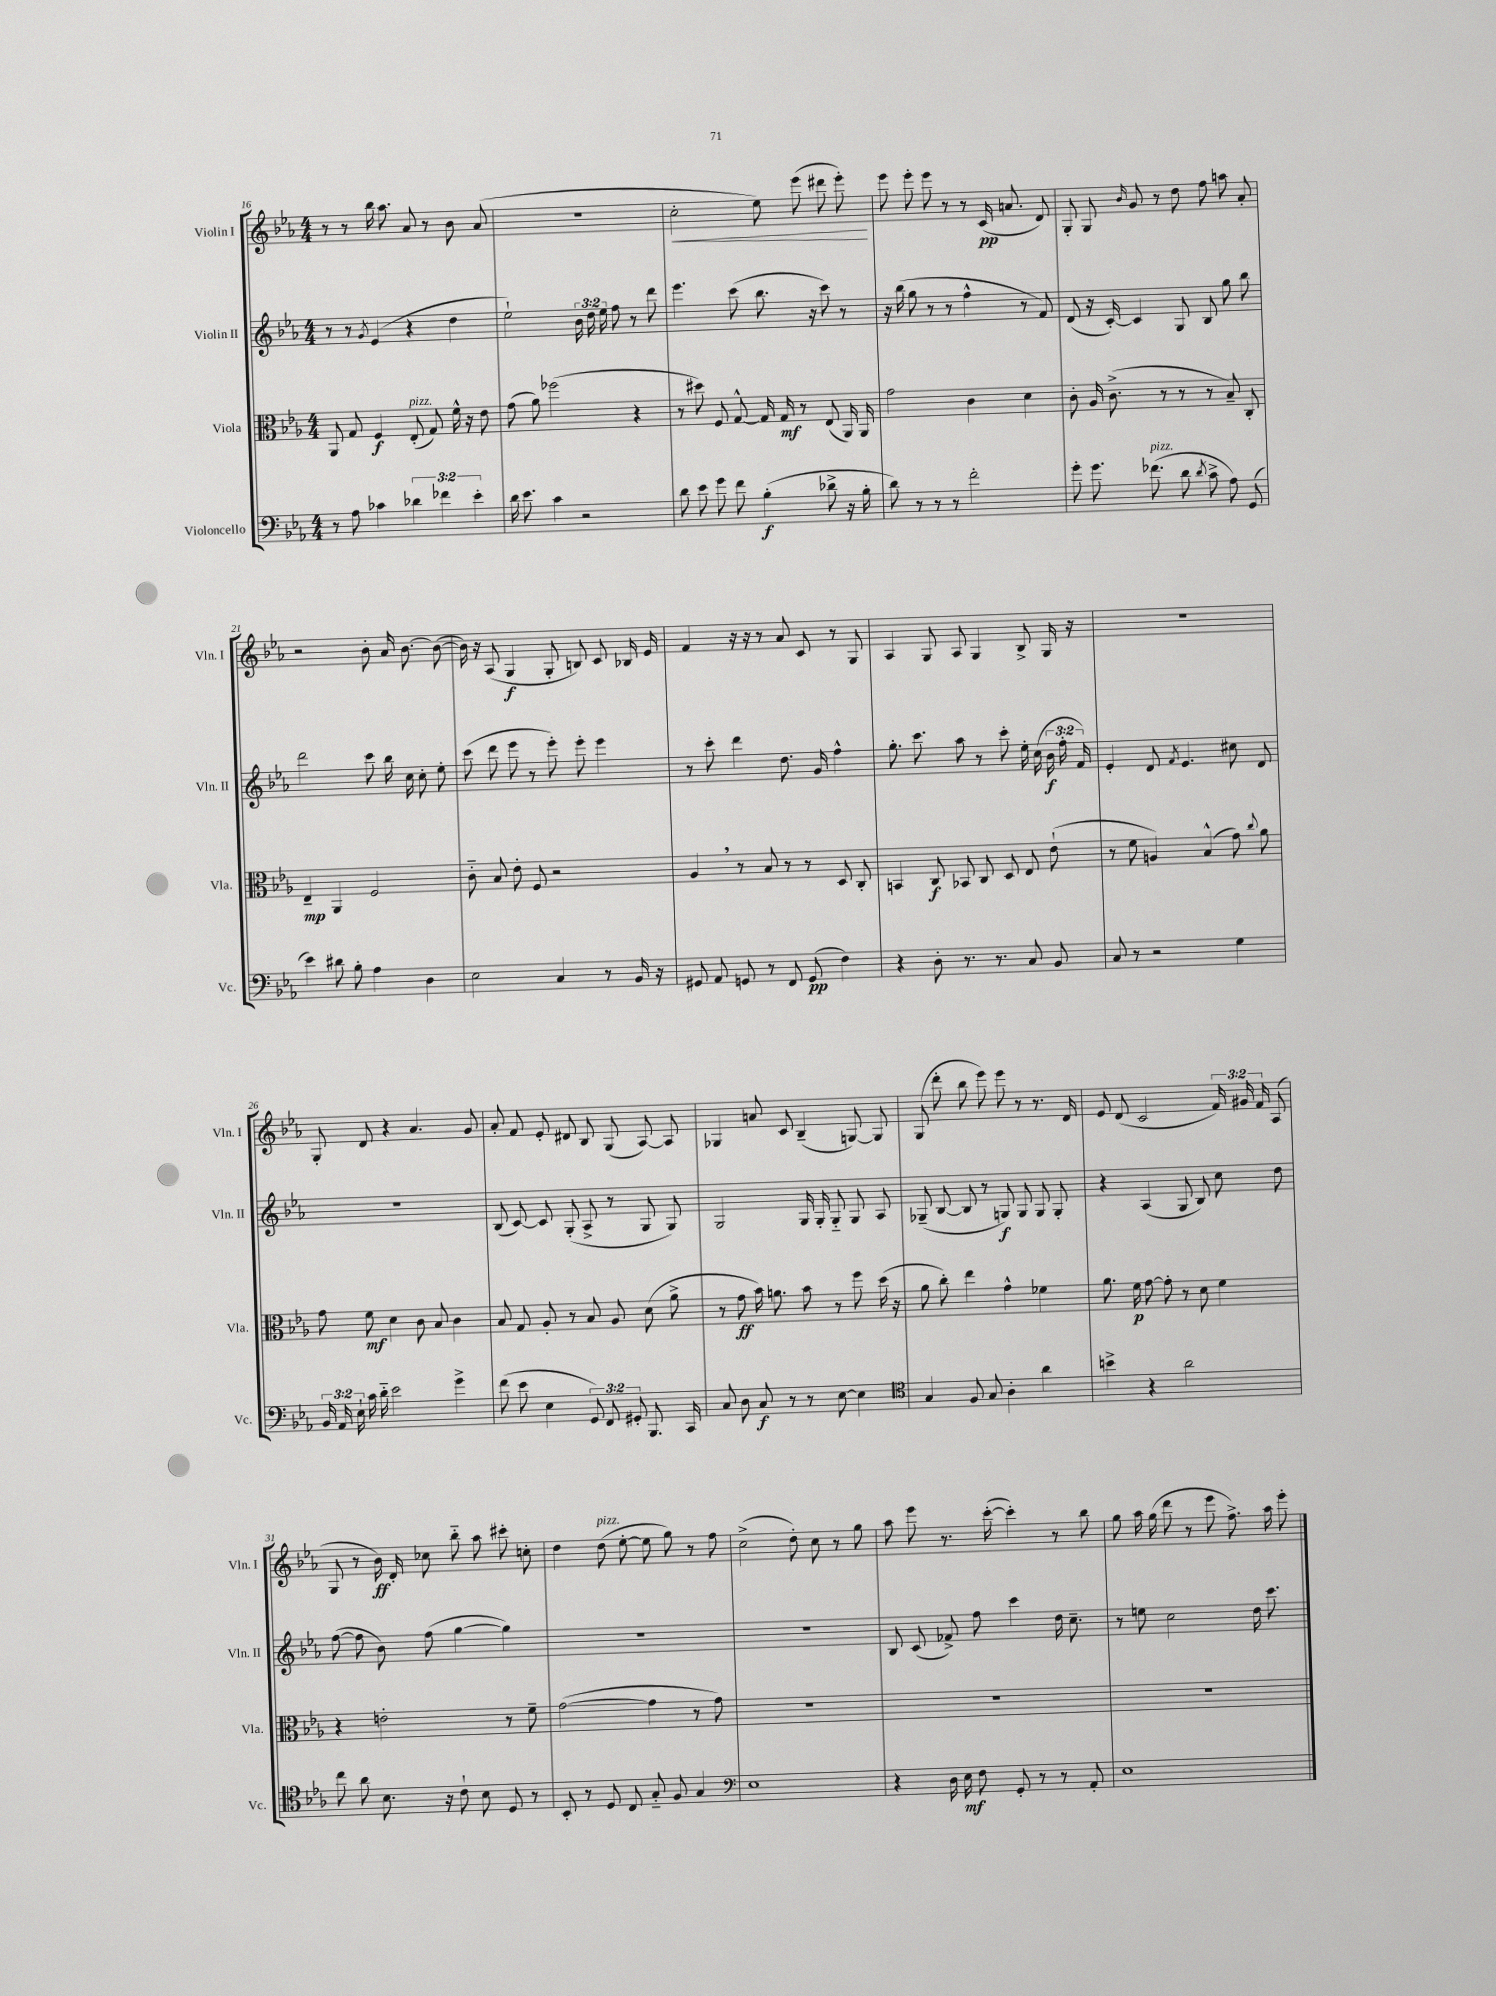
<<
\new StaffGroup <<
\new Staff = "s0" \with { instrumentName = "Violin I" shortInstrumentName = "Vln. I" } {
    \clef treble \key ees \major \numericTimeSignature \time 4/4 \override Staff.TupletNumber.text = #tuplet-number::calc-fraction-text
    \autoBeamOff r8 r8 bes''16 aes''8. aes'8 r8 bes'8 aes'8( |
    R1 |
    c''2-.\< ees''8) ees'''8( dis'''8 ees'''8-.\!) |
    ees'''8 ees'''8-. ees'''8 r8 r8 c'16\pp( a'8. d'8) |
    g8-. g8 \grace { bes'16 } g'8 r8 d''8 f''8 a''8 aes'8-. |
    r2 bes'8-. aes'16 bes'8.~ bes'8~( |
    bes'16) r16 aes8( g4\f g8-. b8) c'8 bes16 ees'16 |
    f'4 r16 r16 r8 aes'8 c'8 r8 g8 |
    aes4 g8 aes8 g4 bes8-> g16 r16 |
    R1 |
    g8-. d'8 r4 aes'4. g'8 |
    aes'8-. f'8 ees'8-. dis'8 bes8 g8( aes8~) aes8 |
    ges4 a'8 c'8 bes4--( g8~) g8 |
    g8( d'''8-. bes''8 ees'''8) ees'''8 r8 r8. d'16 |
    ees'8 d'8( c'2 \tuplet 3/2 { f'16) gis'16 f'16 } aes8( |
    g8 r8 bes'16\ff) d'16-. ces''8 bes''8-_ aes''8 cis'''8-. c''8-. |
    d''4 d''8^\markup { \italic "pizz." }( ees''8~-. ees''8 g''8) r8 f''8 |
    c''2->( d''8-.) c''8 r8 g''8 |
    aes''8 ees'''8 r8. c'''16~-.( c'''4-.) r8 bes''8 |
    g''8 aes''16 g''16( d'''8 r8 ees'''8 f''8.->) aes''16 ees'''8-. \bar "|." |
}
\new Staff = "s1" \with { instrumentName = "Violin II" shortInstrumentName = "Vln. II" } {
    \clef treble \key ees \major \numericTimeSignature \time 4/4 \override Staff.TupletNumber.text = #tuplet-number::calc-fraction-text
    \autoBeamOff r8 r8 \acciaccatura { g'8 } ees'4( r4 d''4 |
    ees''2-!) \tuplet 3/2 { bes'16 d''16 ees''16 } f''8 r8 d'''8 |
    ees'''4. c'''8( bes''8. r16 c'''8) r8 |
    r16 bes''16( g''8 r8 r8 f''4-^ r8 f'8) |
    d'8( r16 c'16~-.) c'4 g8 bes8 g''8 bes''8 |
    d'''2 c'''8 bes''16 c''16 c''8-. ees''8-. |
    c'''8( d'''8 ees'''8 r8 ees'''8-.) ees'''8-. ees'''4 |
    r8 c'''8-. d'''4 d''8. g'16 f''4-^ |
    g''8.-. c'''8. aes''8 r8 c'''8-. ees''16-. c''16( \tuplet 3/2 { bes'16\f f''16-. f'16) } |
    ees'4-. d'8 \acciaccatura { f'8 } ees'4. cis''8 d'8 |
    R1 |
    bes8( c'8~) c'8 g8-.( aes8-> r8 g8 g8) |
    g2 g16 g16-. g8-_ g8 aes8 |
    ges8--( bes8~ bes8 r8 g8\f) g8 g8 g8-. |
    r4 aes4( g8 bes8) c''8 d''8 |
    f''8~( f''8 bes'8) f''8( g''4~ g''4) |
    R1 |
    R1 |
    bes8 c'8( fes'8->) f''8 c'''4 d''16 c''8.-- |
    r8 e''8 c''2 d''16 c'''8. \bar "|." |
}
\new Staff = "s2" \with { instrumentName = "Viola" shortInstrumentName = "Vla." } {
    \clef alto \key ees \major \numericTimeSignature \time 4/4
    \autoBeamOff aes,8 g8 f4\f ees8-.^\markup { \italic "pizz." }( g8) f'16-^ r16 ees'8 |
    g'8( aes'8) fes''2( r4 |
    r8 dis''8) f8 g8~-^ g16 g16\mf r8 ees8( aes,16) aes,16 |
    g'2 c'4 d'4 |
    c'8-. aes16 c'8.->( r8 r8 r8 bes8--) c8-. |
    ees4--\mp aes,4 f2 |
    c'8-_ bes8 ees'8-. f8 r2 |
    aes4 \breathe r8 bes8 r8 r8 d8 c8-. |
    b,4 c8\f bes,8 c8 d8 ees8 ees'8-!( |
    r8 f'8 a4) bes4-^( g'8) \appoggiatura { c''8 } aes'8 |
    g'8 f'8\mf d'4 c'8 bes8 c'4 |
    bes8 g8 aes8-. r8 bes8 aes8 d'8( aes'8-> |
    r8 g'8\ff bes'16) a'8. bes'8 r8 f''8 d''16( r16 |
    aes'8 c''8-.) ees''4 g'4-^ fes'4 |
    aes'8. f'16\p g'8~ g'8-. r8 d'8 f'4 |
    r4 e'2-. r8 f'8-- |
    g'2~( g'4 r8 g'8) |
    R1 |
    R1 |
    R1 \bar "|." |
}
\new Staff = "s3" \with { instrumentName = "Violoncello" shortInstrumentName = "Vc." } {
    \clef bass \key ees \major \numericTimeSignature \time 4/4 \override Staff.TupletNumber.text = #tuplet-number::calc-fraction-text
    \autoBeamOff r8 aes8 ces'4 \tuplet 3/2 { des'4 fes'4 ees'4-. } |
    d'16 ees'8. c'4 r2 |
    d'8 ees'8 g'8 f'8 bes4-.\f( des'8-> r16 bes16-. |
    d'8) r8 r8 r8 f'2-. |
    g'8-. g'8. fes'8.^\markup { \italic "pizz." }( d'8 \acciaccatura { d'8 } c'8-> aes8) g,8( |
    ees'4) dis'8 bes8-. aes4 d4 |
    ees2 c4 r8 bes,16 r16 |
    gis,8 aes,8 g,8 r8 f,8 g,8\pp( f4) |
    r4 d8-. r8. r8. c8 bes,8 |
    c8 r8 r2 g4 |
    \tuplet 3/2 { bes,16 aes,16 ees16-! } c'16 d'16-_ ees'2 g'4-> |
    f'8( ees'8 ees4 \tuplet 3/2 { g,8) f,8 gis,8-. } bes,,8. c,16 |
    c8 d8 c8\f r8 r8 ees8~ ees4 |
    \clef tenor g4 f8 g8 aes4-. aes'4 |
    b'4-> r4 aes'2 |
    c''8 aes'8 bes8. r16 c'8-! bes8 d8 r8 |
    bes,8-. r8 d8 c8 g8-_ f8 g4 |
    \clef bass ees1 |
    r4 d16 ees16\mf f8 g,8-. r8 r8 aes,8-. |
    ees1 \bar "|." |
}
>>
>>
\layout { \context { \Score currentBarNumber = #16 } }
